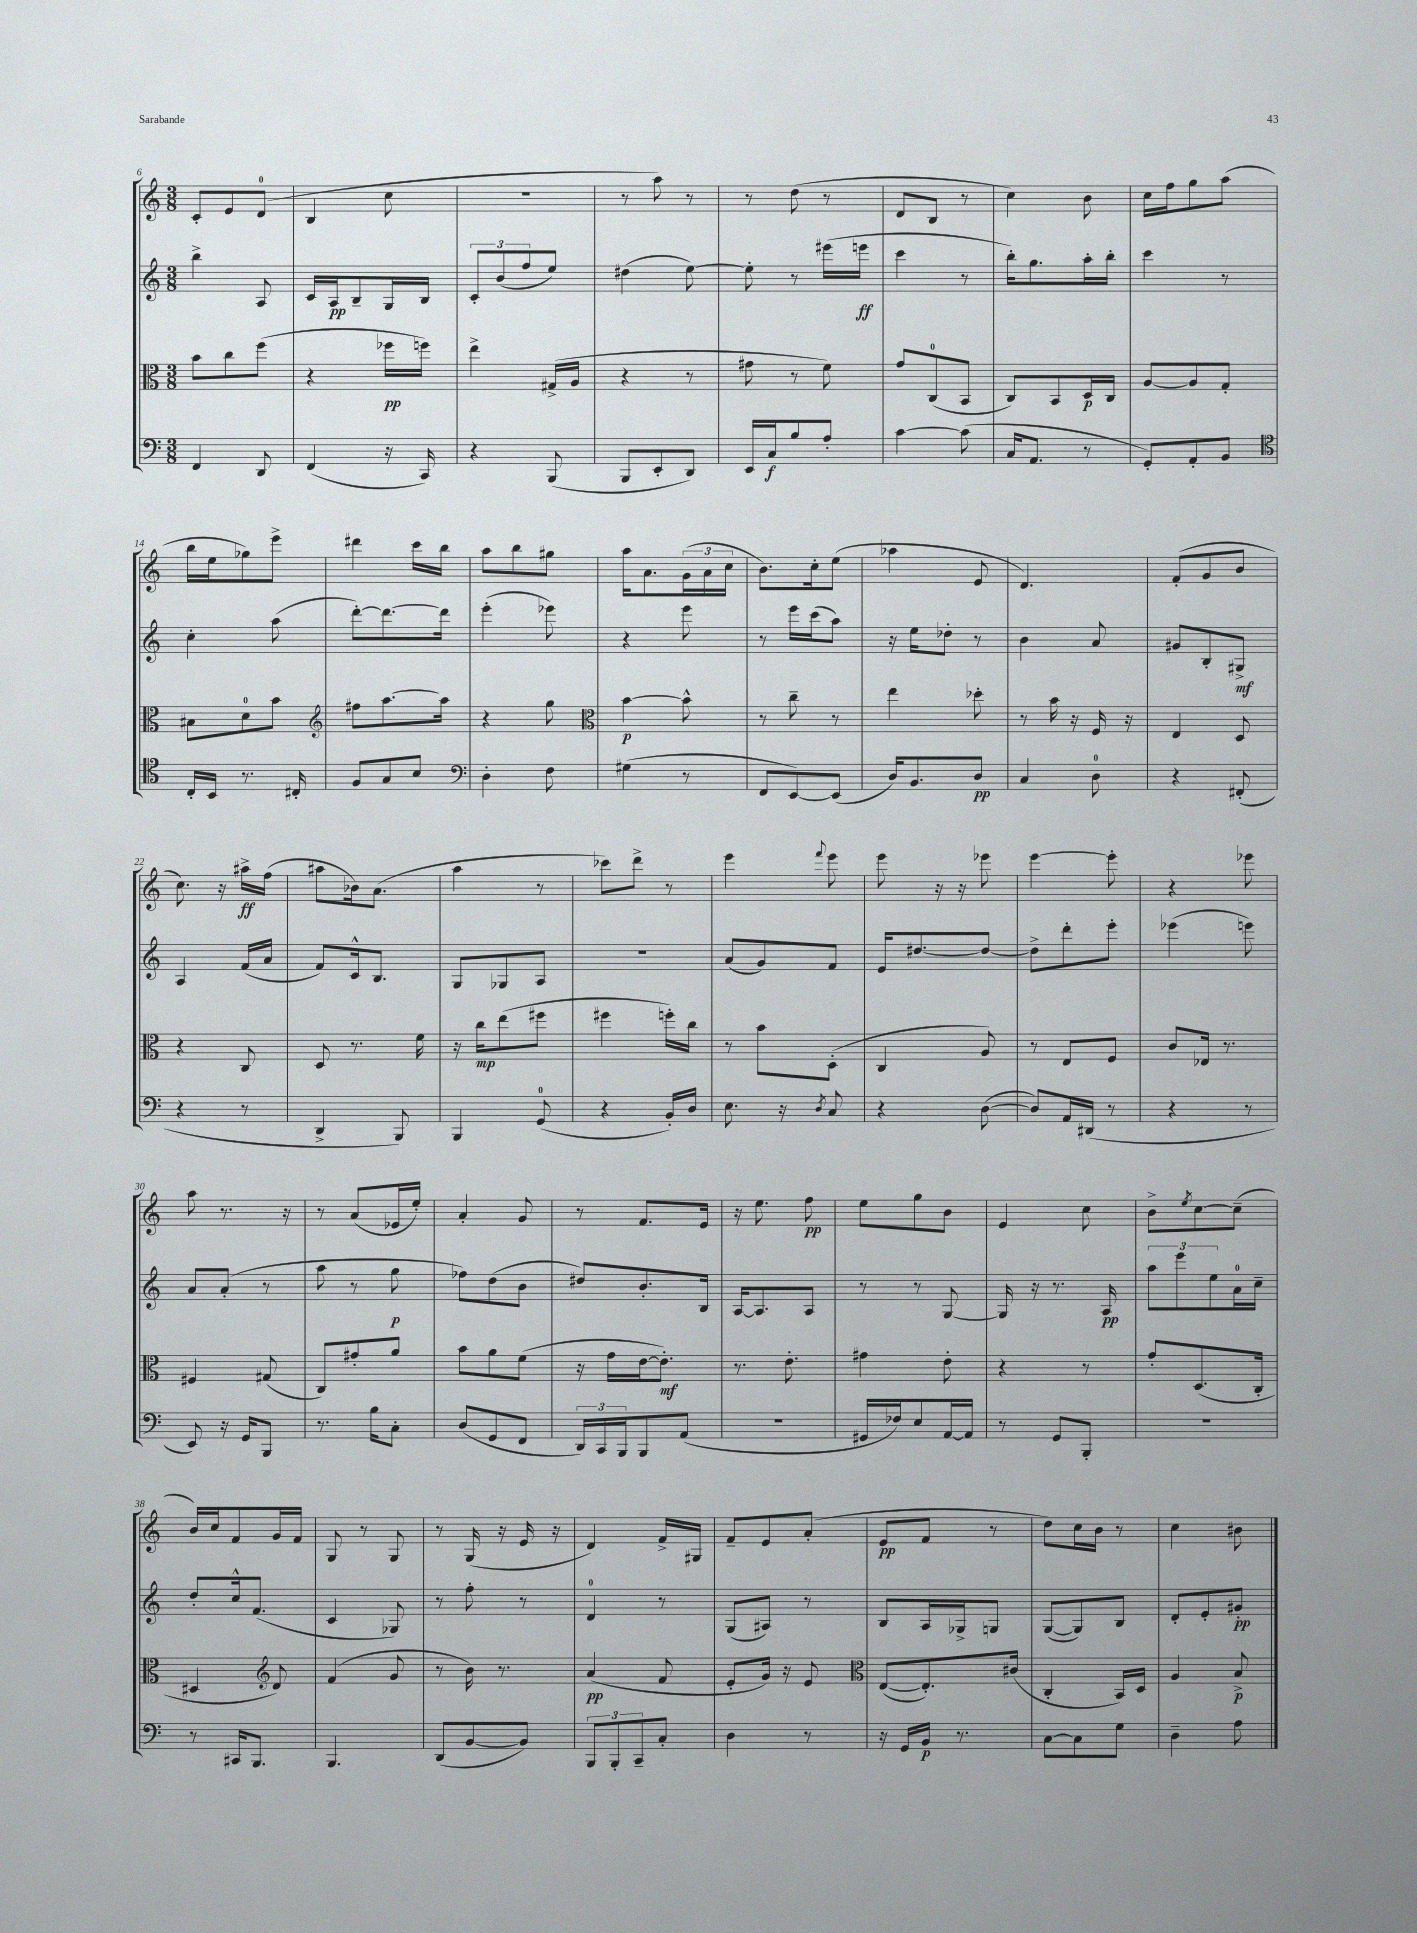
<<
\new StaffGroup <<
\new Staff = "s0" {
    \clef treble \key c \major \numericTimeSignature \time 3/8
    c'8-. e'8 d'8-0( |
    b4 c''8 |
    R4. |
    r8 a''8) r8 |
    r8 d''8( r8 |
    d'8 b8 r8 |
    c''4) b'8 |
    c''16 f''16 g''8 a''8( |
    b''16 e''16 ges''8) e'''8-> |
    dis'''4 c'''16 b''16 |
    a''8 b''8 gis''8 |
    a''16 a'8. \tuplet 3/2 { g'16( a'16 c''16 } |
    b'8.) c''16-. e''8( |
    aes''4 e'8 |
    d'4.) |
    f'8-.( g'8 b'8 |
    c''8.) r16 ais''16->\ff f''16( |
    ais''8 bes'16) a'8.( |
    a''4 r8 |
    ces'''8) d'''8-> r8 |
    e'''4 \appoggiatura { f'''8 } e'''8 |
    e'''8 r16 r16 ees'''8 |
    e'''4~ e'''8-. |
    r4 ees'''8 |
    a''8 r8. r16 |
    r8 a'8( ees'16 e''16-.) |
    a'4-. g'8 |
    r8 f'8. e'16 |
    r16 e''8. f''8\pp |
    e''8 g''8 b'8 |
    e'4 c''8 |
    b'8-> \acciaccatura { e''8 } c''8~ c''8--( |
    b'16) c''16 f'8 g'16 f'16 |
    g8 r8 g8 |
    r8 g16( r16 e'16 r16 |
    d'4) f'16-> gis16 |
    f'8-- e'8 a'8-.( |
    e'8\pp f'8 r8 |
    d''8) c''16 b'16 r8 |
    c''4 bis'8 \bar "|." |
}
\new Staff = "s1" {
    \clef treble \key c \major \numericTimeSignature \time 3/8
    b''4-> a8 |
    c'16 a16\pp b8-- g16 b16 |
    \tuplet 3/2 { c'8-. b'8( f''8 } e''8) |
    dis''4( e''8~) |
    e''8-. r8 eis'''16( e'''16\ff |
    c'''4 r8 |
    b''16-.) g''8. a''16-. b''16-. |
    c'''4 r8 |
    c''4-. a''8( |
    d'''8~-.) d'''8.~ d'''16 |
    e'''4-.( ees'''8) |
    r4 e'''8 |
    r8 e'''16 c'''16( a''8) |
    r16 e''16 des''8-. r8 |
    b'4 a'8 |
    gis'8 b8-. gis8->\mf |
    a4 f'16( a'16 |
    f'8) c'16-^ b8. |
    g8 ges8 a8 |
    R4. |
    a'8( g'8) f'8 |
    e'16 dis''8.~ dis''8~ |
    dis''8-> d'''8-. e'''8-. |
    ees'''4( e'''8) |
    a'8 a'8-.( r8 |
    a''8 r8 g''8\p |
    fes''8) d''8( b'8 |
    dis''8) b'8.-. b16 |
    a16~ a8. a8 |
    r8 r8 g8~ |
    g16 r16 r8. a16\pp |
    \tuplet 3/2 { a''8 e'''8 e''8 } a'16-0 c''16-- |
    d''8-. c''16-^ f'8.( |
    c'4 ges8) |
    r8 f''8-. r8 |
    d'4-0 r8 |
    g8( ais8) r8 |
    b8 a16 ges16-> g8 |
    g8~( g8) b8 |
    d'8-. e'8-. gis'8-.\pp \bar "|." |
}
\new Staff = "s2" {
    \clef alto \key c \major \numericTimeSignature \time 3/8
    b'8 c''8 f''8( |
    r4 fes''16\pp f''16) |
    e''4-> gis16->( a16 |
    r4 r8 |
    gis'8 r8 f'8) |
    g'8 c8-0( b,8 |
    c8) b,8 d16\p c16 |
    a8~ a8 g8-. |
    bis8 d'8-0 b'8 |
    \clef treble fis''8 a''8.~ a''16 |
    r4 g''8 |
    \clef alto b'4~\p b'8-^ |
    r8 c''8-- r8 |
    e''4 des''8-. |
    r8 b'16 r16 f16 r16 |
    e4 d8 |
    r4 c8 |
    d8 r8. f'16 |
    r16 c''16\mp e''8( fis''8 |
    fis''4 f''16-.) c''16 |
    r8 b'8 d8-.( |
    c4 a8) |
    r8 e8 f8 |
    c'8 ees16 r8. |
    fis4 gis8( |
    c8) gis'8-. a'8 |
    b'8 a'8 f'8( |
    r16 g'16 e'16~ e'8.-.\mf) |
    r8. e'8.-. |
    gis'4 e'8-. |
    r4 r8 |
    g'8-. d8.( c16-. |
    dis4 \clef treble d'8) |
    f'4( g'8 |
    r8 b'16) r8. |
    a'4\pp( f'8 |
    e'8-. g'16) r16 e'8 |
    \clef alto e8~( e8.-.) cis'16( |
    c4-. b,16) d16 |
    a4 b8->\p \bar "|." |
}
\new Staff = "s3" {
    \clef bass \key c \major \numericTimeSignature \time 3/8
    f,4 d,8 |
    f,4( r16 c,16) |
    r4 b,,8( |
    b,,8 e,8-. d,8) |
    e,16 c16\f b8 a8-. |
    c'4~ c'8( |
    c16 a,8. r8 |
    g,8-.) a,8-. b,8 |
    \clef tenor c16-. b,16 r8. cis16-. |
    f8 g8 b8 |
    \clef bass d4-. f8 |
    gis4( r8 |
    f,8 e,8~) e,8( |
    d16) b,8. d8\pp |
    c4 d8-0 |
    r4 fis,8-.( |
    r4 r8 |
    d,4-> b,,8) |
    b,,4 g,8-0( |
    r4 b,16-.) d16 |
    e8. r16 \acciaccatura { d8 } c8 |
    r4 d8~( |
    d8) a,16 dis,16( r8 |
    r4 r8 |
    e,8) r16 g,16 b,,8 |
    r8. b16 c8-. |
    d8( g,8 f,8 |
    \tuplet 3/2 { d,16) c,16 b,,16 } b,,8 a,8( |
    R4. |
    gis,16 fes16) e8 a,16~ a,16 |
    r8 g,8 b,,8-. |
    r4. |
    r8 cis,16 b,,8. |
    b,,4. |
    d,8( b,8~ b,8) |
    \tuplet 3/2 { b,,8 b,,8-. c,8-- } c8-. |
    d4 r8 |
    r16 g,16 b,16\p r8. |
    c8~ c8 g8 |
    d4-- a8 \bar "|." |
}
>>
>>
\layout { \context { \Score currentBarNumber = #6 } }
